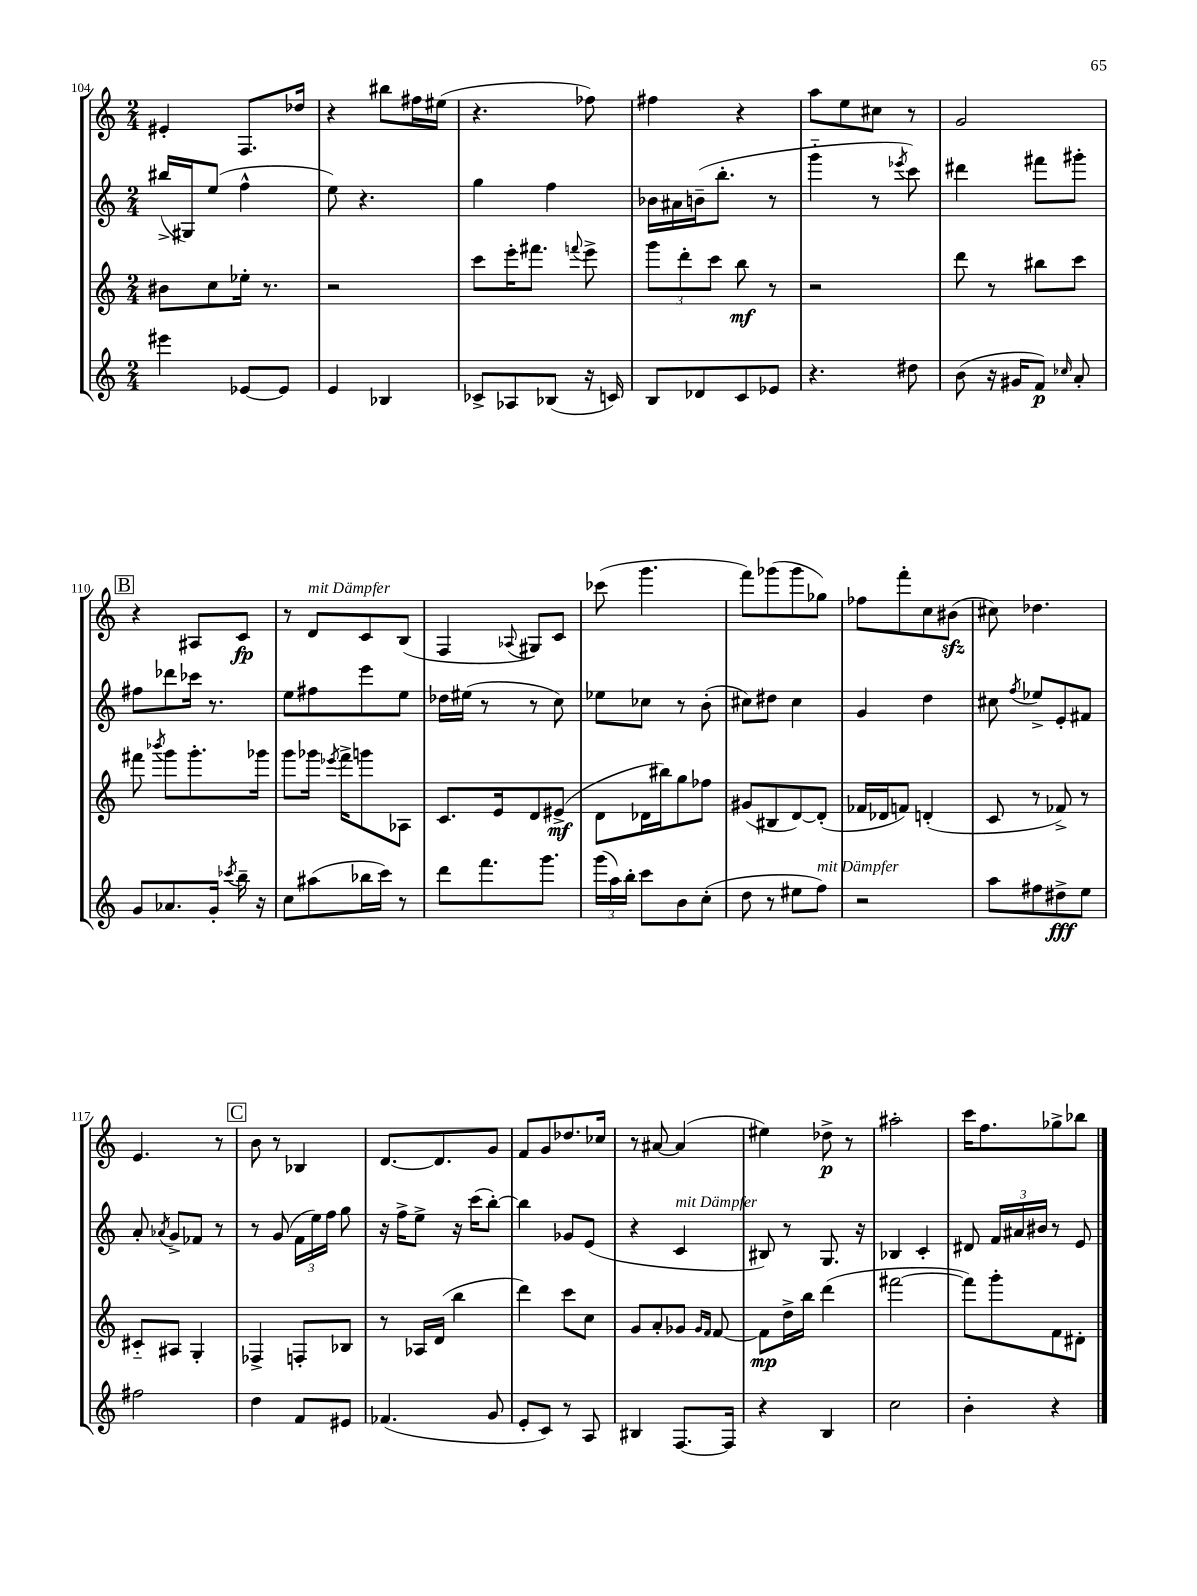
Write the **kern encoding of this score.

**kern	**dynam	**kern	**dynam	**kern	**kern	**dynam
*part4	*part4	*part3	*part3	*part2	*part1	*part1
*staff4	*staff4	*staff3	*staff3	*staff2	*staff1	*staff1
*clefG2	*	*clefG2	*	*clefG2	*clefG2	*
*k[]	*	*k[]	*	*k[]	*k[]	*
*M2/4	*	*M2/4	*	*M2/4	*M2/4	*
=104	=104	=104	=104	=104	=104	=104
4eee#X\	.	8b#X\L	.	(16bb#X^/LL	4e#X'/	.
.	.	.	.	16G#X/J)	.	.
.	.	8cc\	.	(8ee/J	.	.
[8e-X/L	.	16ee-X'\Jk	.	4ff^^\	8.F/L	.
.	.	8.r	.	.	.	.
8e-/J]	.	.	.	.	.	.
.	.	.	.	.	16dd-X/Jk	.
=105	=105	=105	=105	=105	=105	=105
4e/	.	2r	.	8ee\)	4r	.
.	.	.	.	4.r	.	.
4B-X/	.	.	.	.	8bb#X\L	.
.	.	.	.	.	16ff#X\L	.
.	.	.	.	.	(16ee#X\JJ	.
=106	=106	=106	=106	=106	=106	=106
8c-X^/L	.	8ccc\L	.	4gg\	4.r	.
8A-X/	.	16eee'\K	.	.	.	.
.	.	8.fff#X\J	.	.	.	.
(8B-X/J	.	.	.	4ff\	.	.
.	.	8qqfffn/	.	.	.	.
16r	.	8eee^\	.	.	8ff-X\)	.
16cn/)	.	.	.	.	.	.
=107	=107	=107	=107	=107	=107	=107
8B/L	.	12ggg\L	.	16b-X\LL	4ff#X\	.
.	.	.	.	16a#X\	.	.
.	.	12ddd'\	.	.	.	.
8d-X/	.	.	.	(16bn~\J	.	.
.	.	12ccc\J	.	.	.	.
.	.	.	.	8.bb'\J	.	.
8c/	.	8bb\	mf	.	4r	.
8e-X/J	.	8r	.	8r	.	.
=108	=108	=108	=108	=108	=108	=108
4.r	.	2r	.	4ggg\	8aa\L	.
.	.	.	.	.	8ee\	.
.	.	.	.	8r	8cc#X\J	.
.	.	.	.	8qeee-X/	.	.
8dd#X\	.	.	.	8ccc\)	8r	.
=109	=109	=109	=109	=109	=109	=109
(8b\	.	8ddd\	.	4ddd#X\	2g/	.
16r	.	8r	.	.	.	.
16g#X/KL	.	.	.	.	.	.
8f/J)	p	8bb#X\L	.	8fff#X\L	.	.
16qqcc-X/	.	.	.	.	.	.
8a'/	.	8ccc\J	.	8ggg#X'\J	.	.
!!LO:LB:g=z
!!LO:REH:place=s1:t=B
=110	=110	=110	=110	=110	=110	=110
8g/L	.	8fff#X\	.	8ff#X\L	4r	.
.	.	8qbbb-X/	.	.	.	.
8.a-X/	.	8ggg\L	.	8ddd-X\	.	.
.	.	8.ggg'\	.	16ccc-X\Jk	8A#X/L	.
16g'/Jk	.	.	.	8.r	.	.
8qccc-X/	.	.	.	.	.	.
16bb~\	.	.	.	.	8c/J	fp
16r	.	16ggg-X\Jk	.	.	.	.
=111	=111	=111	=111	=111	=111	=111
8cc\L	.	8ggg\L	.	8ee\L	8r	.
!	!	!	!	!	!LO:TX:a:i:t=mit Dämpfer	!
(8aa#X\	.	16ggg-X\Jk	.	8ff#X\	8d/L	.
.	.	8qeee-X/	.	.	.	.
.	.	16fff^\KL	.	.	.	.
16bb-X\L	.	8gggn\	.	8eee\	8c/	.
16ccc\JJ)	.	.	.	.	.	.
8r	.	8A-X\J	.	8ee\J	(8B/J	.
=112	=112	=112	=112	=112	=112	=112
8ddd\L	.	8.c/L	.	16dd-X\LL	4F/	.
.	.	.	.	(16ee#X\JJ	.	.
8.fff\	.	.	.	8r	.	.
.	.	16e/k	.	.	.	.
.	.	.	.	.	8qqA-X/	.
.	.	8d/	.	8r	8G#X/L)	.
8.ggg\J	.	.	.	.	.	.
.	.	(8e#X^/J	mf	8cc\)	8c/J	.
=113	=113	=113	=113	=113	=113	=113
(24ggg\LL	.	8d\L	.	8ee-X\L	(8ccc-X\	.
24aa\)	.	.	.	.	.	.
24bb'\JJ	.	.	.	.	.	.
8ccc\L	.	16d-X\L	.	8cc-X\J	4.ggg\	.
.	.	16bb#X\J)	.	.	.	.
8b\	.	8gg\	.	8r	.	.
(8cc'\J	.	8ff-X\J	.	(8b'\	.	.
=114	=114	=114	=114	=114	=114	=114
8dd\	.	(8g#X/L	.	8cc#X\L)	8fff\L)	.
8r	.	8B#X/	.	8dd#X\J	(8ggg-X\	.
8ee#X\L	.	[8d/)	.	4cc#\	8ggg-\	.
!LO:TX:a:i:t=mit Dämpfer	!	!	!	!	!	!
8ff\J)	.	(8d'/J]	.	.	8gg-X\J)	.
=115	=115	=115	=115	=115	=115	=115
2r	.	16f-X/LL	.	4g/	8ff-X\L	.
.	.	16d-X/J	.	.	.	.
.	.	8fn/J)	.	.	8fff'\	.
.	.	(4dn'/	.	4dd\	8cc\	.
.	.	.	.	.	(8b#Xzz\J	.
=116	=116	=116	=116	=116	=116	=116
8aa\L	.	8c/	.	8cc#X\	8cc#X\)	.
.	.	.	.	8qff/	.	.
8ff#X\	.	8r	.	8ee-X^/L	4.dd-X\	.
8dd#X^\	fff	8f-X^/)	.	8e'/	.	.
8ee\J	.	8r	.	8f#X/J	.	.
!!LO:LB:g=z
=117	=117	=117	=117	=117	=117	=117
2ff#X\	.	8c#X/L	.	8a'/	4.e/	.
.	.	.	.	8qa-X/	.	.
.	.	8A#X/J	.	8g^/L	.	.
.	.	4G'/	.	8f-X/J	.	.
.	.	.	.	8r	8r	.
!!LO:REH:place=s1:t=C
=118	=118	=118	=118	=118	=118	=118
4dd\	.	4F-X^/	.	8r	8b\	.
.	.	.	.	(8g/	8r	.
8f/L	.	8Fn'/L	.	24f\LL	4B-X/	.
.	.	.	.	24ee\)	.	.
.	.	.	.	24ff\JJ	.	.
8e#X/J	.	8B-X/J	.	8gg\	.	.
=119	=119	=119	=119	=119	=119	=119
(4.f-X/	.	8r	.	16r	[8.d/L	.
.	.	.	.	16ff^\KL	.	.
.	.	16A-X/LL	.	8ee^\J	.	.
.	.	(16d/JJ	.	.	8.d/]	.
.	.	4bb\	.	16r	.	.
.	.	.	.	(16ccc\KL	.	.
8g/	.	.	.	[8bb'\J)	8g/J	.
=120	=120	=120	=120	=120	=120	=120
8e'/L	.	4ddd\)	.	4bb\]	8f/L	.
8c/J)	.	.	.	.	8g/	.
8r	.	8ccc\L	.	8g-X/L	8.dd-X/	.
8A/	.	8cc\J	.	(8e/J	.	.
.	.	.	.	.	16cc-X/Jk	.
=121	=121	=121	=121	=121	=121	=121
4B#X/	.	8g/L	.	4r	8r	.
.	.	8a'/	.	.	[8a#X/	.
!	!	!	!	!LO:TX:a:i:t=mit Dämpfer	!	!
[8.F/L	.	8g-X/J	.	4c/	(4a#/]	.
.	.	16qqg-/LL	.	.	.	.
.	.	16qqf/JJ	.	.	.	.
.	.	[8f/	.	.	.	.
16F/Jk]	.	.	.	.	.	.
=122	=122	=122	=122	=122	=122	=122
4r	.	8f\L]	mp	8B#X/)	4ee#X\)	.
.	.	16dd^\L	.	8r	.	.
.	.	16bb\JJ	.	.	.	.
4B/	.	(4ddd\	.	8.G/	8dd-X^\	p
.	.	.	.	.	8r	.
.	.	.	.	16r	.	.
=123	=123	=123	=123	=123	=123	=123
2cc\	.	[2fff#X\	.	4B-X/	2aa#X'\	.
.	.	.	.	4c'/	.	.
=124	=124	=124	=124	=124	=124	=124
4b'\	.	8fff#\L])	.	8d#X/	16ccc\KL	.
.	.	.	.	.	8.ff\	.
.	.	8ggg'\	.	24f/LL	.	.
.	.	.	.	24a#X/	.	.
.	.	.	.	24b#X/JJ	.	.
4r	.	8f\	.	8r	8gg-X^\	.
.	.	8d#X'\J	.	8e/	8bb-X\J	.
==	==	==	==	==	==	==
*-	*-	*-	*-	*-	*-	*-
